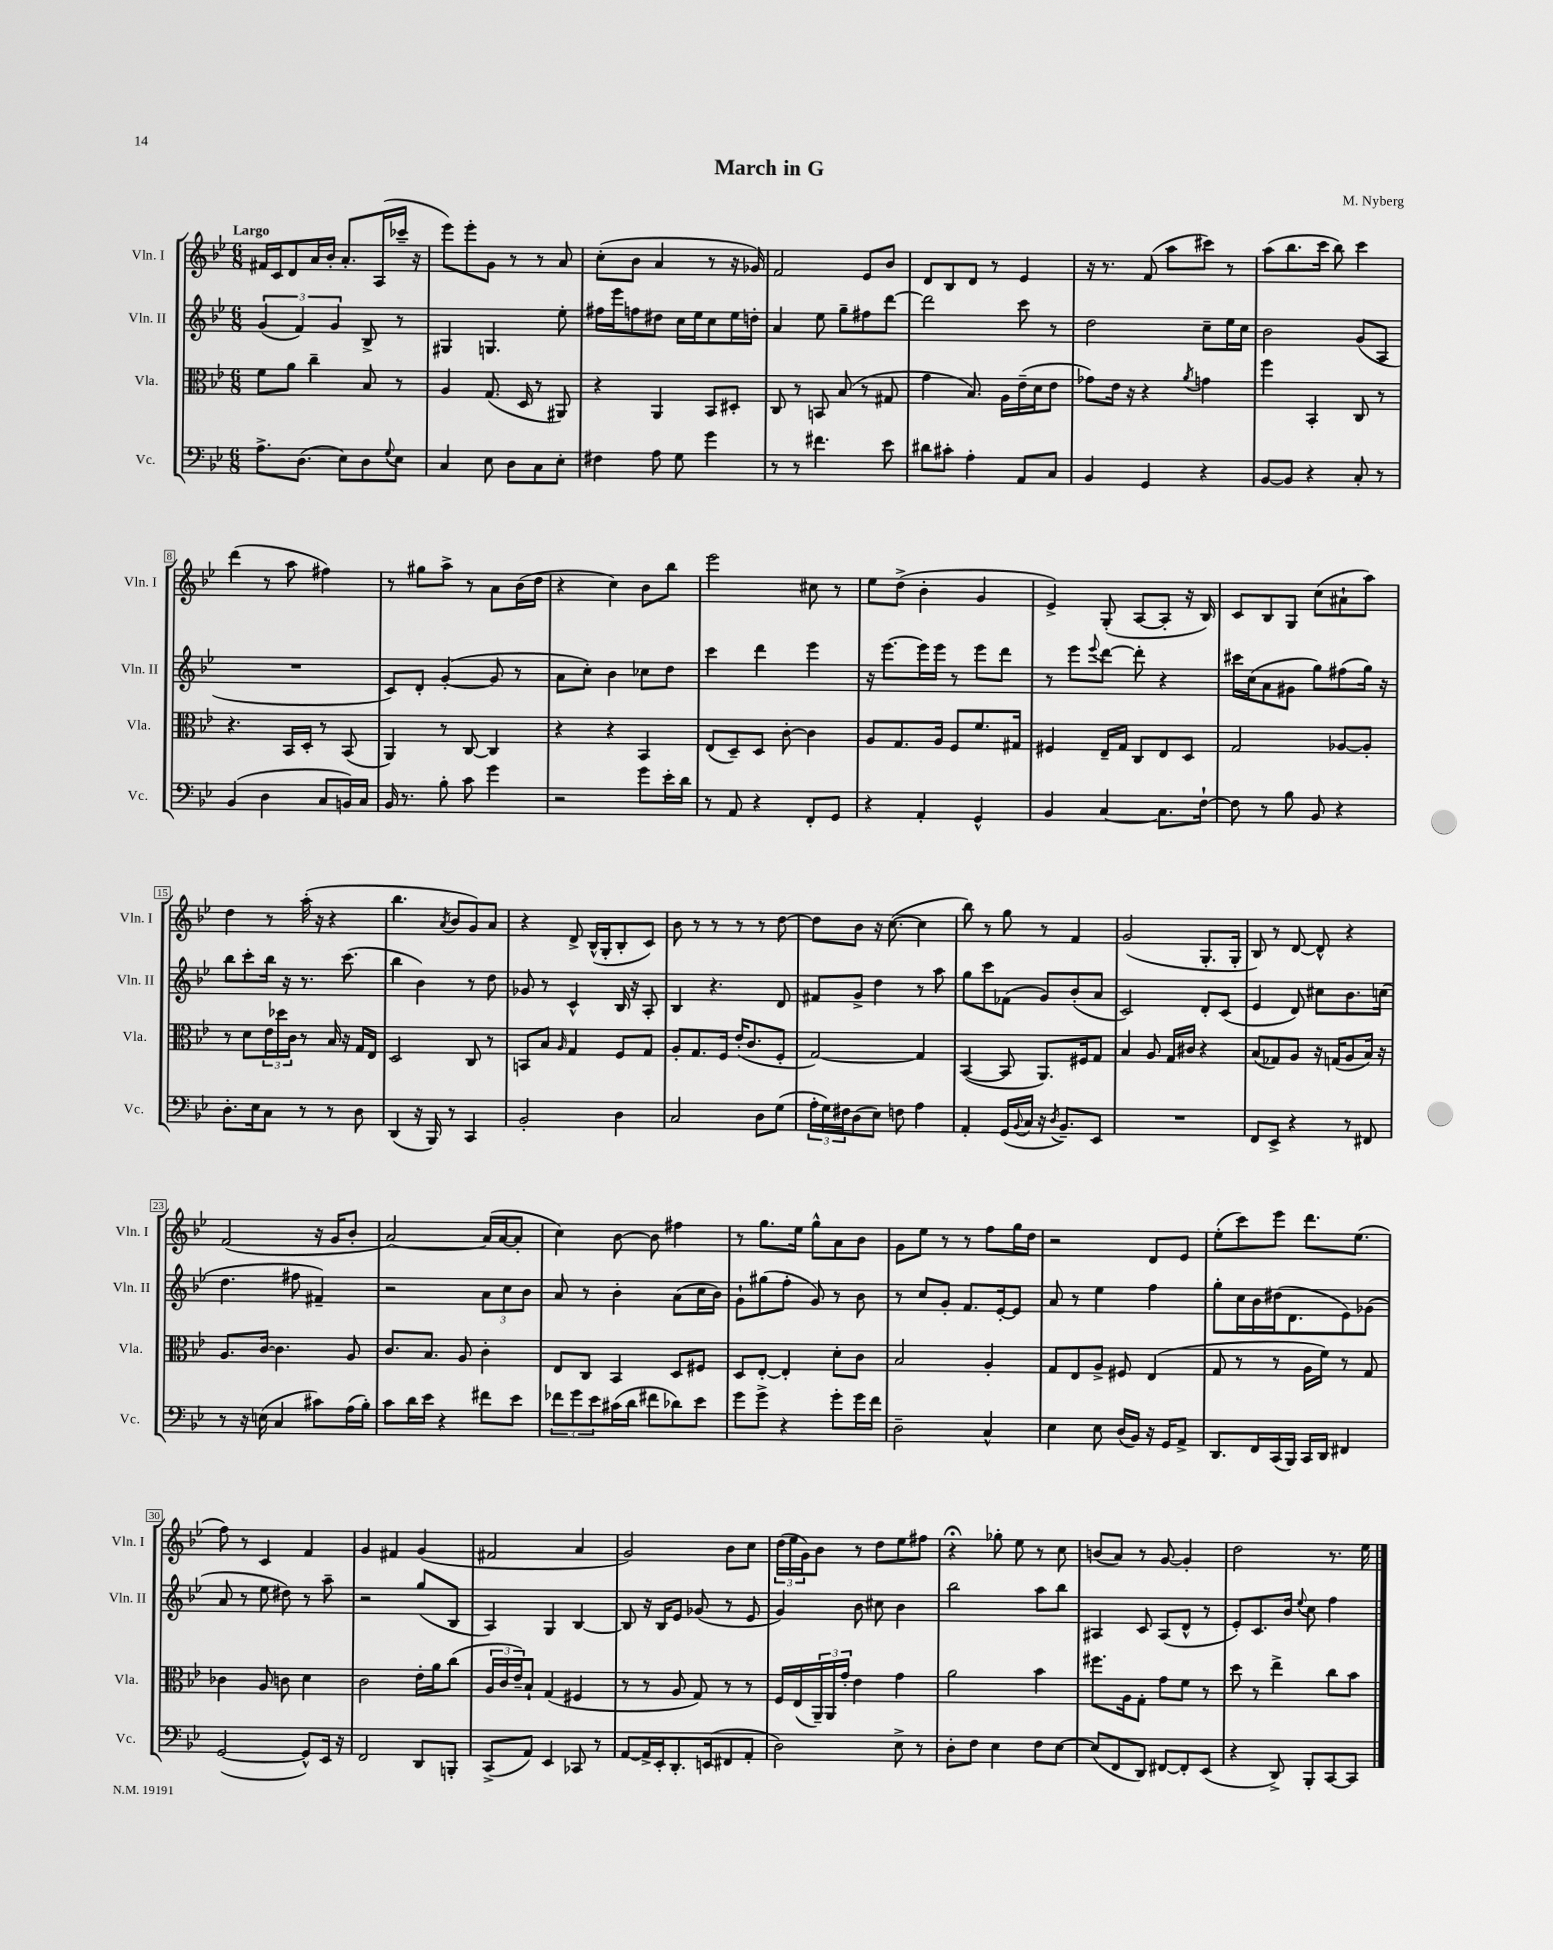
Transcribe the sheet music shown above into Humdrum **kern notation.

**kern	**kern	**kern	**kern
*part4	*part3	*part2	*part1
*staff4	*staff3	*staff2	*staff1
*I"Vc.	*I"Vla.	*I"Vln. II	*I"Vln. I
*I'Vc.	*I'Vla.	*I'Vln. II	*I'Vln. I
*clefF4	*clefC3	*clefG2	*clefG2
*k[b-e-]	*k[b-e-]	*k[b-e-]	*k[b-e-]
*M6/8	*M6/8	*M6/8	*M6/8
=1	=1	=1	=1
!	!	!	!LO:TX:a:B:t=Largo
8.A^\L	8f\L	(6g/	16f#X/LL
.	.	.	16c/J
.	8a\J	.	8d/
.	.	6f/)	.
(8.D\J	.	.	.
.	4cc~\	.	16a/L
.	.	.	16b-'/JJ
.	.	6g/	.
8E-\L)	.	.	8.a'/L
8D\	8B-/	8B-^/	.
.	.	.	(16A/L
8qqG/	.	.	.
8E-\J	8r	8r	16ccc-X~/JJ
.	.	.	16r
=2	=2	=2	=2
4C/	4A/	4G#X/	8eee-\L)
.	.	.	8eee-'\
8E-\	(8.G/	4.Gn/	8g\J
8D\L	.	.	8r
.	16D/	.	.
8C\	8r	.	8r
8E-'\J	8AA#X/)	8ee-'\	8a/
=3	=3	=3	=3
4F#X\	4r	16ff#X\LL	(8cc'\L
.	.	16eee-\J	.
.	.	8ffn\	8b-\J
8A\	4AA/	8dd#X\J	4a/
8G\	.	16cc\LL	.
.	.	16ee-\J	.
4g\	8BB-/L	8cc\	8r
.	8D#X'/J	16ee-\L	16r
.	.	16ddn'\JJ	16g-X/)
=4	=4	=4	=4
8r	8C/	4a/	2f/
8r	8r	.	.
4.f#X\	8BBn/	8ee-\	.
.	(8B-/	8gg~\L	.
.	8r	8ff#X\	8e-/L
8e-\	8G#X/	[8ddd\J	8b-/J
=5	=5	=5	=5
8d#X\L	4g\	2ddd\]	8d/L
8c#X'\J	.	.	8B-/
4A'\	8.B-/)	.	8d/J
.	.	.	8r
.	16A\LL	.	.
8AA/L	(16e-~\	8ccc\	4e-/
.	16d\J	.	.
8C/J	8e-\J	8r	.
=6	=6	=6	=6
4BB-/	8g-X\L)	2dd\	16r
.	.	.	8.r
.	16e-\Jk	.	.
.	16r	.	.
4GG/	4r	.	(8f/
.	.	.	8aa\L
.	8qa/	.	.
4r	4gn\	8cc~\L	8ccc#X\J)
.	.	16ee-\L	8r
.	.	16cc\JJ	.
=7	=7	=7	=7
[8BB-/L	4ff\	2b-\	(8aa\L
8BB-/J]	.	.	8.bb-\
4r	4BB-'/	.	.
.	.	.	16ccc\Jk
.	.	.	8bb-\)
8C'/	8C/	(8g/L	4ccc\
8r	8r	8A/J	.
!!LO:LB:g=z
=8	=8	=8	=8
(4BB-/	4.r	2.r	(4ddd\
4D\	.	.	8r
.	16BB-/LL	.	8aa\
.	16D'/JJ	.	.
8C/L	8r	.	4ff#X\)
16BBn/L)	(8BB-/	.	.
16C/JJ	.	.	.
=9	=9	=9	=9
16BB-/	4AA/)	8c/L)	8r
8.r	.	.	.
.	.	8d'/J	8gg#X\L
8B-'\	8r	([4g'/	8aa^\J
8c\	[8C/	.	8r
4g\	4C/]	8g/]	8a\L
.	.	8r	(16b-\L
.	.	.	16dd\JJ
=10	=10	=10	=10
2r	4r	8a\L	4r
.	.	8cc'\J)	.
.	4r	4b-\	4cc\)
8g\L	4BB-/	8cc-X\L	8b-\L
16e-'\L	.	8dd\J	8bb-\J
16d\JJ	.	.	.
=11	=11	=11	=11
8r	(8E-/L	4ccc\	2eee-\
8AA/	8D~/)	.	.
4r	8D/J	4ddd\	.
.	[8c'\	.	.
8FF'/L	4c\]	4eee-\	8cc#X\
8GG/J	.	.	8r
=12	=12	=12	=12
4r	8A/L	16r	8ee-\L
.	.	[8.eee-\L	.
.	8.G/	.	(8dd^\J
4AA'/	.	16eee-\L]	4b-'\
.	16A/Jk	16eee-\JJ	.
.	8F/L	8r	.
4GG^^/	8.f/	8eee-\L	4g/
.	.	8ddd\J	.
.	16G#X/Jk	.	.
=13	=13	=13	=13
4BB-/	4F#X/	8r	4e-^/)
.	.	8eee-\L	.
.	.	8qqeee-/	.
[4C/	16E-~/LL	[8ddd\J	(8G'/
.	16G/JJ	.	.
.	8C/L	8ddd'\]	[8A/L
8.C\L]	8E-/	4r	8A'/J]
.	8D/J	.	16r
[16F`\Jk	.	.	16B-/)
=14	=14	=14	=14
8F\]	2G/	16ccc#X\LL	8c/L
.	.	(16cc\J	.
8r	.	8a\	8B-/
8B-\	.	8g#X\J	8G/J
8BB-/	.	8gg\L)	(8cc\L
4r	[8A-X/L	(8ff#X\	8a#X`\
.	8A-'/J]	16gg\Jk)	8aa\J)
.	.	16r	.
!!LO:LB:g=z
=15	=15	=15	=15
8.D'\L	8r	8bb-\L	4dd\
.	8d\L	8ccc'\	.
16E-\k	.	.	.
8C\J	24e-\L	16bb-\Jk	8r
.	24dd-X\	.	.
.	.	16r	.
.	24c\JJ	.	.
8r	8r	8.r	(16aa'\
.	.	.	16r
8r	16B-/	.	4r
.	16r	(8.ccc\	.
8D\	16G/LL	.	.
.	16E-/JJ	.	.
=16	=16	=16	=16
(4DD/	2D/	4bb-\	4.bb-\
16r	.	4b-\)	.
16BBB-/)	.	.	.
.	.	.	8qa/
8r	.	.	8b-/L
4CC/	8C/	8r	8g/)
.	8r	8dd\	8a/J
=17	=17	=17	=17
2BB-'/	8BBn/L	8g-X/	4r
.	8B-/J	8r	.
.	16qqA/	.	.
.	4G/	4c^^/	8d^/
.	.	.	(16B-^^/LL
.	.	.	16G'/J
4D\	8F/L	16B-/	8B-'/
.	.	16r	.
.	8G/J	8A'/	8c/J)
=18	=18	=18	=18
2C/	8A'/L	4B-/	8b-\
.	8.G/	.	8r
.	.	4.r	8r
.	16F/Jk	.	.
.	(16e-'/KL	.	8r
.	8.c/	.	.
8D\L	.	.	8r
(8G\J	8F'/J	8d/	[8dd\
=19	=19	=19	=19
24A'\LL	[2G/)	8f#X/L	8dd\L]
24G\)	.	.	.
24F#X\J	.	.	.
(8D\	.	8g^/J	8b-\J
8E-\J)	.	4dd\	16r
.	.	.	([8.cc\
8Fn\	.	.	.
4A\	4G/]	8r	4cc\]
.	.	8aa\	.
=20	=20	=20	=20
4AA'/	([4BB-/	8gg\L	8bb-\)
.	.	8ccc\	8r
(16GG/LL	8BB-/]	(8f-X\J	8gg\
8qqBB-/	.	.	.
16C/JJ	.	.	.
16r	8.AA/L)	8g/L)	8r
8qD/	.	.	.
8.BB-~/L)	.	.	.
.	.	(8b-'/	4f/
.	16F#X/k	.	.
8EE-/J	8G/J	8a/J	.
=21	=21	=21	=21
2.r	4B-/	2c/)	(2g/
.	8A/	.	.
.	16G/LL	.	.
.	16c#X/JJ	.	.
.	4r	8d'/L	8.G'/L
.	.	(8c/J	.
.	.	.	16G'/Jk
=22	=22	=22	=22
8FF/L	(8B-/L	4e-/	8B-/)
8EE-^/J	8G-X/)	.	8r
4r	8A/J	8d/)	[8d/
.	16r	8cc#X\L	8d^^/]
.	(16Gn/KL	.	.
8r	8A/	8.b-\	4r
8FF#X/	16B-/Jk)	.	.
.	16r	(16ccn\Jk	.
!!LO:LB:g=z
=23	=23	=23	=23
8r	8.A/L	4.dd\	(2f/
16r	.	.	.
(16En\	[16c/Jk	.	.
4C/	4.c\]	.	.
.	.	8ff#X\	.
8c#X\L)	.	4f#X~/)	16r
.	.	.	16g/KL
(16A\L	8A/	.	8b-'/J
16B-'\JJ)	.	.	.
=24	=24	=24	=24
8c\L	8.c/L	2r	[2a/)
16d\L	.	.	.
16e-\JJ	8.B-/J	.	.
4r	.	.	.
.	8A/	.	.
8f#X\L	4c'\	12a\L	(16a/LL]
.	.	.	[16a/J
.	.	12cc\	.
8e-\J	.	.	8a'/J]
.	.	12b-\J	.
=25	=25	=25	=25
12f-X\L	8E-/L	8a/	4cc\)
12g\	.	.	.
.	8C/J	8r	.
12e-\	.	.	.
(16c#X\L	4BB-/	4b-'\	[8b-\
16d\JJ	.	.	.
8f#X\L	.	.	8b-\]
8d-X\)	8D/L	(8a\L	4ff#X\
8e-\J	8F#X/J	16cc\L	.
.	.	16b-\JJ)	.
=26	=26	=26	=26
8g\L	8D/L	8g`\L	8r
8g^\J	[8E-'/J	(8gg#X\	8.gg\L
4r	4E-'/]	8ff'\J	.
.	.	.	16ee-\Jk
.	.	8g/)	8gg^^\L
8g'\L	8d'\L	8r	8a\
16g\L	8c\J	8b-\	8b-\J
16f\JJ	.	.	.
=27	=27	=27	=27
2D~\	2B-/	8r	8g\L
.	.	8cc/L	8ee-\J
.	.	8g'/J	8r
.	.	8.f/L	8r
4C^^/	4A'/	.	8ff\L
.	.	[16e-'/k	.
.	.	8e-/J]	16gg\L
.	.	.	16dd\JJ
=28	=28	=28	=28
4E-\	8G/L	8a/	2r
.	8E-/	8r	.
8E-\	8A^/J	4ee-\	.
(16D/LL	8F#X/	.	.
16BB-/JJ)	.	.	.
16r	(4E-/	4ff\	8d/L
16GG/KL	.	.	.
8AA^/J	.	.	8e-/J
=29	=29	=29	=29
8.DD/L	8G/	8gg'\L	(8ee-'\L
.	8r	16cc\L	8ccc\)
16FF/L	.	16b-\	.
(16CC/	8r	(16dd#X\J	8eee-\J
16BBB-/JJ)	.	8.d\	.
16CC/LL	16A\LL	.	8.ddd\L
16DD/JJ	16f\JJ)	.	.
4FF#X/	8r	8e-\)	.
.	.	.	(8.ee-\J
.	8G/	(8g-X\J	.
!!LO:LB:g=z
=30	=30	=30	=30
([2GG/	4c-X\	8a/	8ff\)
.	.	8r	8r
.	8A/	8ee-\	4c/
.	8cn\	8dd#X\)	.
8GG^^/L])	4d\	8r	4f/
16EE-/Jk	.	8aa~\	.
16r	.	.	.
=31	=31	=31	=31
2FF/	2c\	2r	4g/
.	.	.	4f#X/
8DD/L	16e-'\LL	(8gg/L	(4g/
.	16a\J	.	.
8BBBn'/J	(8cc\J	8B-/J	.
=32	=32	=32	=32
(8CC^/L	24A/LL	4A/)	2f#X/
.	24c/	.	.
.	24e-~/J)	.	.
8AA/J)	8B-`/J	.	.
4EE-/	(4G/	4G/	.
8CC-X/	4F#X/	[4B-/	4a/
8r	.	.	.
=33	=33	=33	=33
[8AA/L	8r	8B-/]	2g/)
16AA^/L]	8r	16r	.
16EE-'/J	.	16B-/KL	.
8.DD'/	8A/	8e-/J	.
.	8G/)	(8g-X/	.
(16EEn/k	.	.	.
8FF#X/	8r	8r	8b-\L
8AA'/J	8r	8e-/	8cc\J
=34	=34	=34	=34
2D\)	16F/LL	4g/)	(24dd\LL
.	.	.	24ee-\
.	(16E-/	.	.
.	.	.	24g\J)
.	24AA~/)	.	8b-\J
.	24AA/	.	.
.	24g'/JJ	.	.
.	4e-\	8b-\	8r
.	.	8cc#X\	8dd\L
8E-^\	4g\	4b-\	8ee-\
8r	.	.	8ff#X\J
=35	=35	=35	=35
8D'\L	2a\	2bb-\	4r;<
8F\J	.	.	.
4E-\	.	.	8gg-X'\
.	.	.	8ee-\
8F\L	4b-\	8aa\L	8r
[8E-\J	.	8bb-\J	8cc\
=36	=36	=36	=36
(8E-/L]	8.ff#X\L	4A#X/	(8bn/L
8FF/	.	.	8a/J)
.	16A\k	.	.
8DD/J)	8G'\J	8c/	8r
[8FF#X/L	8g\L	(8A#/L	[8g/
8FF#'/]	8f\J	8d^^/J	4g'/]
(8EE-/J	8r	8r	.
=37	=37	=37	=37
4r	8dd\	8e-'/L)	2dd\
.	8r	8.c/	.
8DD^/)	4ee-^\	.	.
.	.	16b-/Jk	.
.	.	8qqee-/	.
8BBB-'/L	.	8cc\	.
[8CC/	8cc\L	4ff\	8.r
8CC/J]	8b-\J	.	.
.	.	.	16ee-\
==	==	==	==
*-	*-	*-	*-
